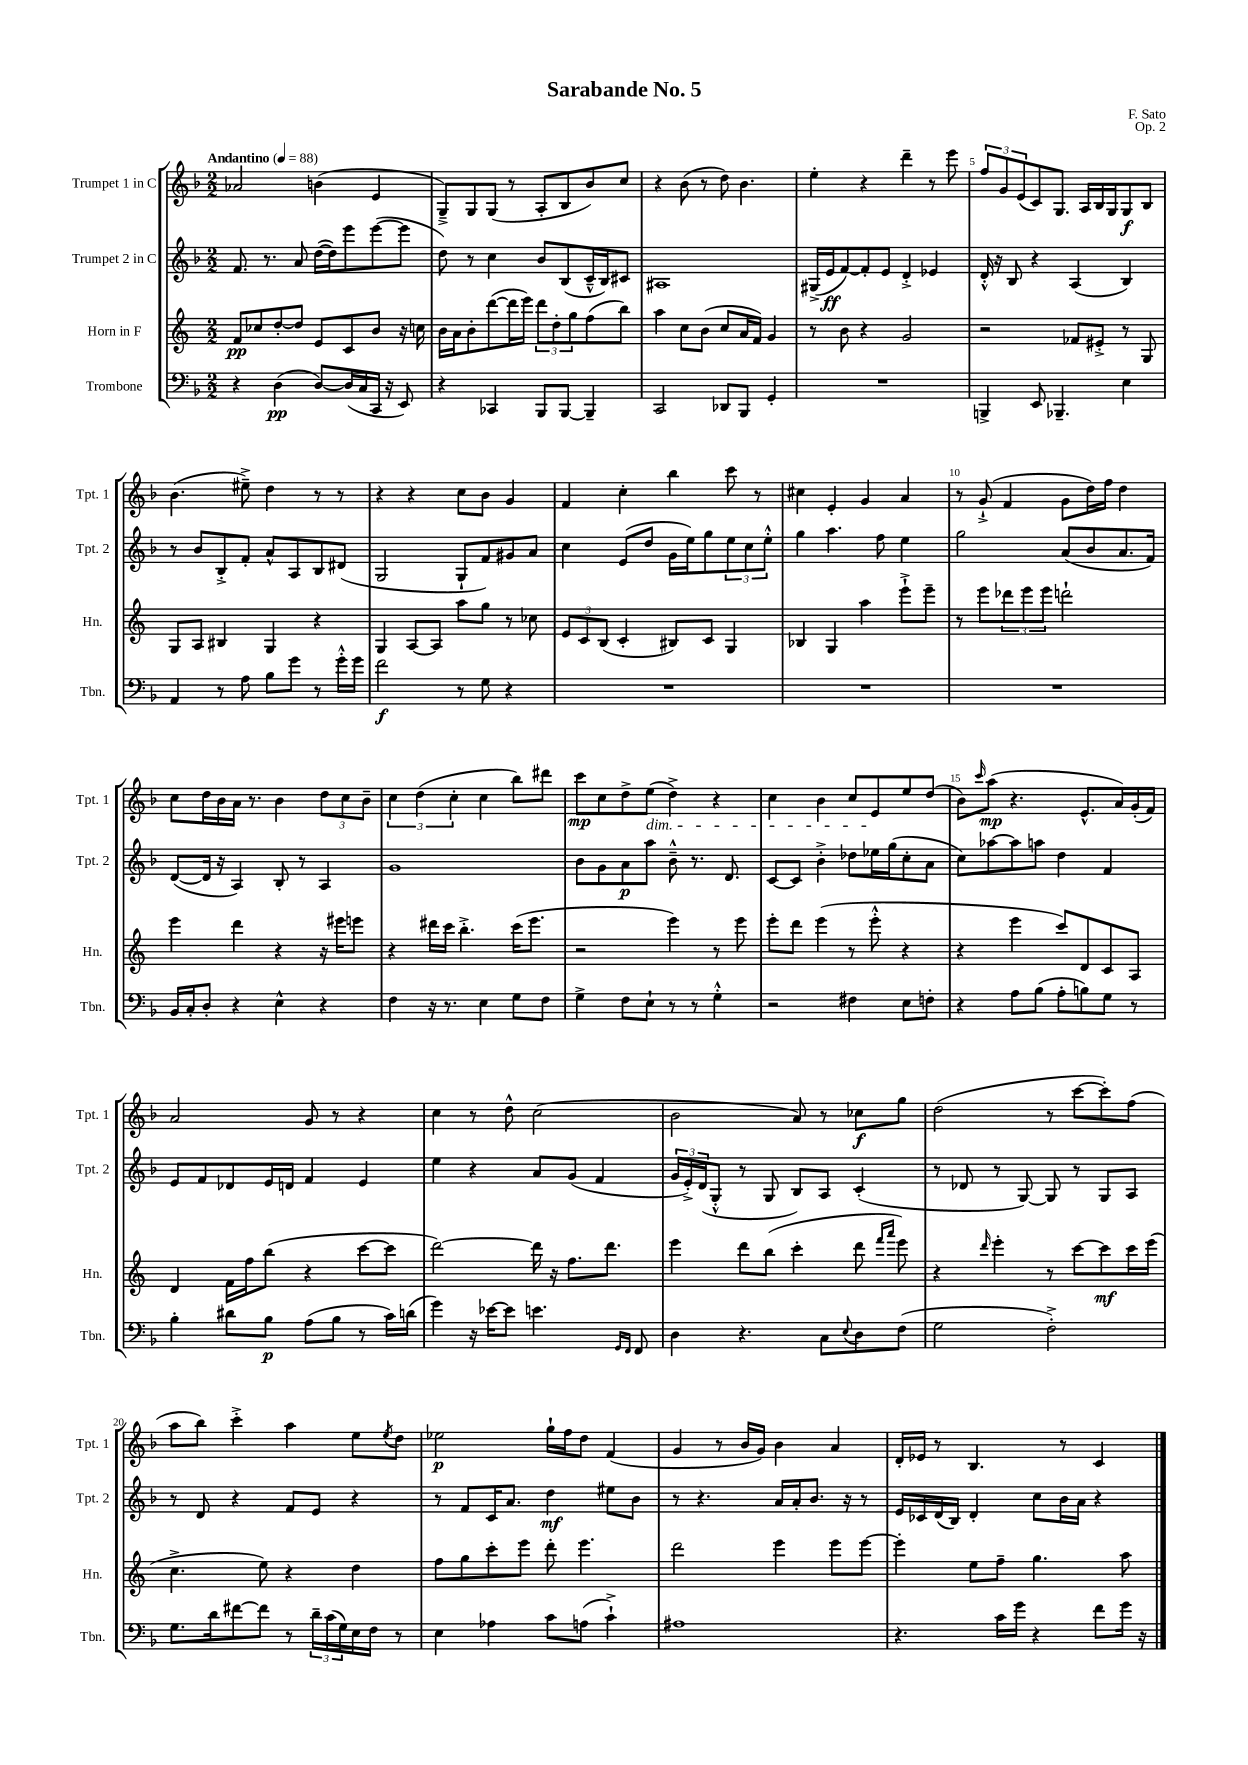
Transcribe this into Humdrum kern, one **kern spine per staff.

**kern	**kern	**kern	**kern
*staff4	*staff3	*staff2	*staff1
*clefF4	*clefG2	*clefG2	*clefG2
*k[b-]	*k[]	*k[b-]	*k[b-]
*M2/2	*M2/2	*M2/2	*M2/2
*MM88	*MM88	*MM88	*MM88
4r	8f/L	8.f/	2a-/
.	8cc-/	.	.
.	.	8.r	.
(4D\	[8dd'/	.	.
.	8dd/]J	8a/	.
[8D/L)	8e/L	([16dd\LL	(4b\
.	.	16dd\]J)	.
(16D/]L	8c/	8eee\	.
16C/	.	.	.
16CC/JJ	8b/J	([8eee\	4e/
16r	.	.	.
8EE/)	16r	8eee\]J	.
.	16cc\	.	.
=	=	=	=
4r	16b\LL	8dd\)	8G~^/L)
.	16a\J	.	.
.	8b'\	8r	8G/
4CC-/	([8ddd\	4cc\	(8G/J
.	16ddd\]L	.	8r
.	16eee\JJ)	.	.
8BBB-/L	12ddd\L	8b-/L	8A'/L
.	12dd'\	.	.
[8BBB-/J	.	(8B-/	8B-/
.	12gg\	.	.
4BBB-~/]	(8ff\	16c~^^/L	8b-/)
.	.	16B-/J)	.
.	8bb\J)	8c#/J	8cc/J
=	=	=	=
2CC/	4aa\	1A#	4r
.	8cc\L	.	(8b-\
.	(8b\J	.	8r
8DD-/L	8cc/L	.	8dd\)
8BBB-/J	16a/L	.	4.b-\
.	16f/JJ)	.	.
4GG'/	4g/	.	.
=	=	=	=
1r	8r	(16G#^/LL	4ee'\
.	.	16e/J	.
.	8b\	[8f/)	.
.	4r	8f'/]	4r
.	.	8e/J	.
.	2g/	4d'^/	4ddd~\
.	.	4e-/	8r
.	.	.	8eee\
=	=	=	=
4BBB^/	2r	16d'^^/	12ff/L
.	.	16r	.
.	.	.	12g/
.	.	8B-/	.
.	.	.	(12e/
8EE/	.	4r	8c/)
4.BBB-~/	.	.	8.G/J
.	8f-/L	(4A/	.
.	.	.	16A/LL
.	8e#'^/J	.	16B-/
.	.	.	16G/J
4E\	8r	4B-/)	8G/
.	8G/	.	8B-/J
=	=	=	=
4AA/	8G/L	8r	(4.b-\
.	8A/J	8b-/L	.
8r	4B#/	8B-'^/	.
8A\	.	8f'/J	8ee#~^\)
8B-\L	4G/	8a^^/L	4dd\
8g\J	.	8A/	.
8r	4r	8B-/	8r
16g'^^\LL	.	(8d#/J	8r
16g\JJ	.	.	.
=	=	=	=
2f\	4G/	2G/	4r
.	[8A/L	.	4r
.	8A/]J	.	.
8r	8aa\L	8G`/L	8cc\L
8G\	8gg\J	8f/)	8b-\J
4r	8r	8g#/	4g/
.	8cc-\	8a/J	.
=	=	=	=
1r	12e/L	4cc\	4f/
.	12c/	.	.
.	(12B/J	.	.
.	4c'/	(8e/L	4cc'\
.	.	8dd/J	.
.	8B#/L)	16g\LL	4bb-\
.	.	16ee\J)	.
.	8c/J	8gg\	.
.	4G/	12ee\	8ccc\
.	.	12cc\	.
.	.	.	8r
.	.	12ee'^^\J	.
=	=	=	=
1r	4B-/	4gg\	4cc#\
.	4G/	4.aa\	4e'/
.	4aa\	.	4g/
.	.	8ff\	.
.	8eee`^\L	4ee\	4a/
.	8eee~\J	.	.
=	=	=	=
1r	8r	2gg\	8r
.	8eee\L	.	(8g`^/
.	12ddd-\	.	4f/
.	12eee\	.	.
.	12eee\J	.	.
.	2ddd`\	(8a/L	8g\L
.	.	8b-/	16dd\L)
.	.	.	16ff\JJ
.	.	8.a/	4dd\
.	.	16f/Jk)	.
=	=	=	=
16BB-/LL	4eee\	([8d/L	8cc\L
16C'/J	.	.	.
8D'/J	.	16d/]Jk	16dd\L
.	.	16r	16b-\
4r	4ddd\	4A/)	16a\JJ
.	.	.	8.r
4E^^\	4r	8B-'/	4b-\
.	.	8r	.
4r	16r	4A/	12dd\L
.	16eee#\LK	.	.
.	.	.	12cc\
.	8eee\J	.	.
.	.	.	12b-~\J
=	=	=	=
4F\	4r	1g	6cc\
.	.	.	(6dd\
16r	16ddd#\LL	.	.
8.r	16ccc\JJ	.	.
.	.	.	6cc'\
.	4.bb'^\	.	.
4E\	.	.	4cc\
8G\L	(16ccc\LK	.	8bb-\L)
.	8.eee\J	.	.
8F\J	.	.	8ddd#\J
=	=	=	=
4G^\	2r	8b-\L	8ccc\L
.	.	8g\	8cc\
8F\L	.	8a\	8dd^\
8E`\J	.	8aa\J	(8ee\J
8r	4eee\)	8b-~^^\	4dd^\)
8r	.	8.r	.
4G'^^\	8r	.	4r
.	.	8.d/	.
.	8eee\	.	.
=	=	=	=
2r	8eee'\L	[8c/L	4cc\
.	8ddd\J	8c/]J	.
.	(4eee\	4b-'^\	4b-\
4F#\	8r	8dd-\L	8cc/L
.	8eee'^^\	16ee-\L	8e/
.	.	(16gg\J	.
8E\L	4r	8cc'\	8ee/
8F'\J	.	8a\J	(8dd/J
=	=	=	=
4r	4r	8cc\L)	8b-\L)
.	.	.	16qqccc/
.	.	[8aa-\	(8aa\J
8A\L	4eee\	8aa-\]	4.r
(8B-\J	.	8aa\J	.
8A'\L	8ccc/L)	4dd\	.
8B\)	8d/	.	8.e^^/L
8G\J	8c/	4f/	.
.	.	.	16a/L)
8r	8A/J	.	(16g'/
.	.	.	16f/JJ)
=	=	=	=
4B-'\	4d/	8e/L	2a/
.	.	8f/	.
8d#\L	16f\LL	8d-/	.
.	16ff\J	.	.
8B-\J	(8bb\J	16e/L	.
.	.	16d/JJ	.
(8A\L	4r	4f/	8g/
8B-\J	.	.	8r
8r	[8ccc\L	4e/	4r
16c\LL)	8ccc\]J	.	.
(16d\JJ	.	.	.
=	=	=	=
4g\)	[2ddd\)	4ee\	4cc\
16r	.	4r	8r
[16e-\LK	.	.	.
8e-\]J	.	.	8dd^^\
4.e\	16ddd\]	8a/L	(2cc\
.	16r	.	.
.	8.ff\L	(8g/J	.
.	.	4f/	.
.	8.ddd\J	.	.
16qqGG/LL	.	.	.
16qqFF/JJ	.	.	.
8FF/	.	.	.
=	=	=	=
4D\	4eee\	24g/LL	2b-\
.	.	24e'^/)	.
.	.	(24d/J	.
.	.	8G'^^/J	.
4.r	8ddd\L	8r	.
.	(8bb\J	8G/	.
.	4ccc'\	8B-/L)	8a/)
8C\L	.	8A/J	8r
8qqE/	.	.	.
8D\	8ddd\	(4c'/	8cc-\L
.	16qqfff/LL	.	.
.	16qqaaa/JJ	.	.
(8F\J	8eee\)	.	8gg\J
=	=	=	=
2G\	4r	8r	(2dd\
.	.	8d-/	.
.	16qqddd/	.	.
.	4eee'\	8r	.
.	.	[8G/)	.
2F'^\)	8r	8G/]	8r
.	[8ccc\L	8r	[8ccc\L
.	8ccc\]	8G/L	8ccc'\])
.	16ccc\L	8A/J	(8ff\J
.	(16eee\JJ	.	.
=	=	=	=
8.G\L	4.cc^\	8r	8aa\L
.	.	8d/	8bb-\J)
16d\k	.	.	.
[8f#\	.	4r	4ccc'^\
8f#\]J	8ee\)	.	.
8r	4r	8f/L	4aa\
24d~\LL	.	8e/J	.
(24c\	.	.	.
24G\)	.	.	.
16E\	4dd\	4r	8ee\L
16F\JJ	.	.	.
.	.	.	8qee/
8r	.	.	8dd\J
=	=	=	=
4E\	8ff\L	8r	2ee-\
.	8gg\	8f/L	.
4A-\	8ccc'\	16c/K	.
.	.	8.a/J	.
.	8eee\J	.	.
8c\L	8ddd'\	4dd\	16gg`\LL
.	.	.	16ff\J
(8A\J	4.eee\	.	8dd\J
4c`^\)	.	8ee#\L	(4f/
.	.	8b-\J	.
=	=	=	=
1A#	2ddd\	8r	4g/
.	.	4.r	.
.	.	.	8r
.	.	.	16b-/LL
.	.	.	16g/JJ)
.	4eee\	16a/LL	4b-\
.	.	16a'/J	.
.	.	8.b-/J	.
.	8eee\L	.	4a/
.	.	16r	.
.	[8eee\J	8r	.
=	=	=	=
4.r	4eee'\]	16e/LL	16d'/LL
.	.	16c-/	16e-/JJ
.	.	(16d/	8r
.	.	16B-/JJ)	.
.	8ee\L	4d'/	4.B-/
16c\LL	8ff~\J	.	.
16g\JJ	.	.	.
4r	4.gg\	8cc\L	.
.	.	16b-\L	8r
.	.	16a\JJ	.
8f\L	.	4r	4c/
16g\Jk	8aa\	.	.
16r	.	.	.
==	==	==	==
*-	*-	*-	*-
